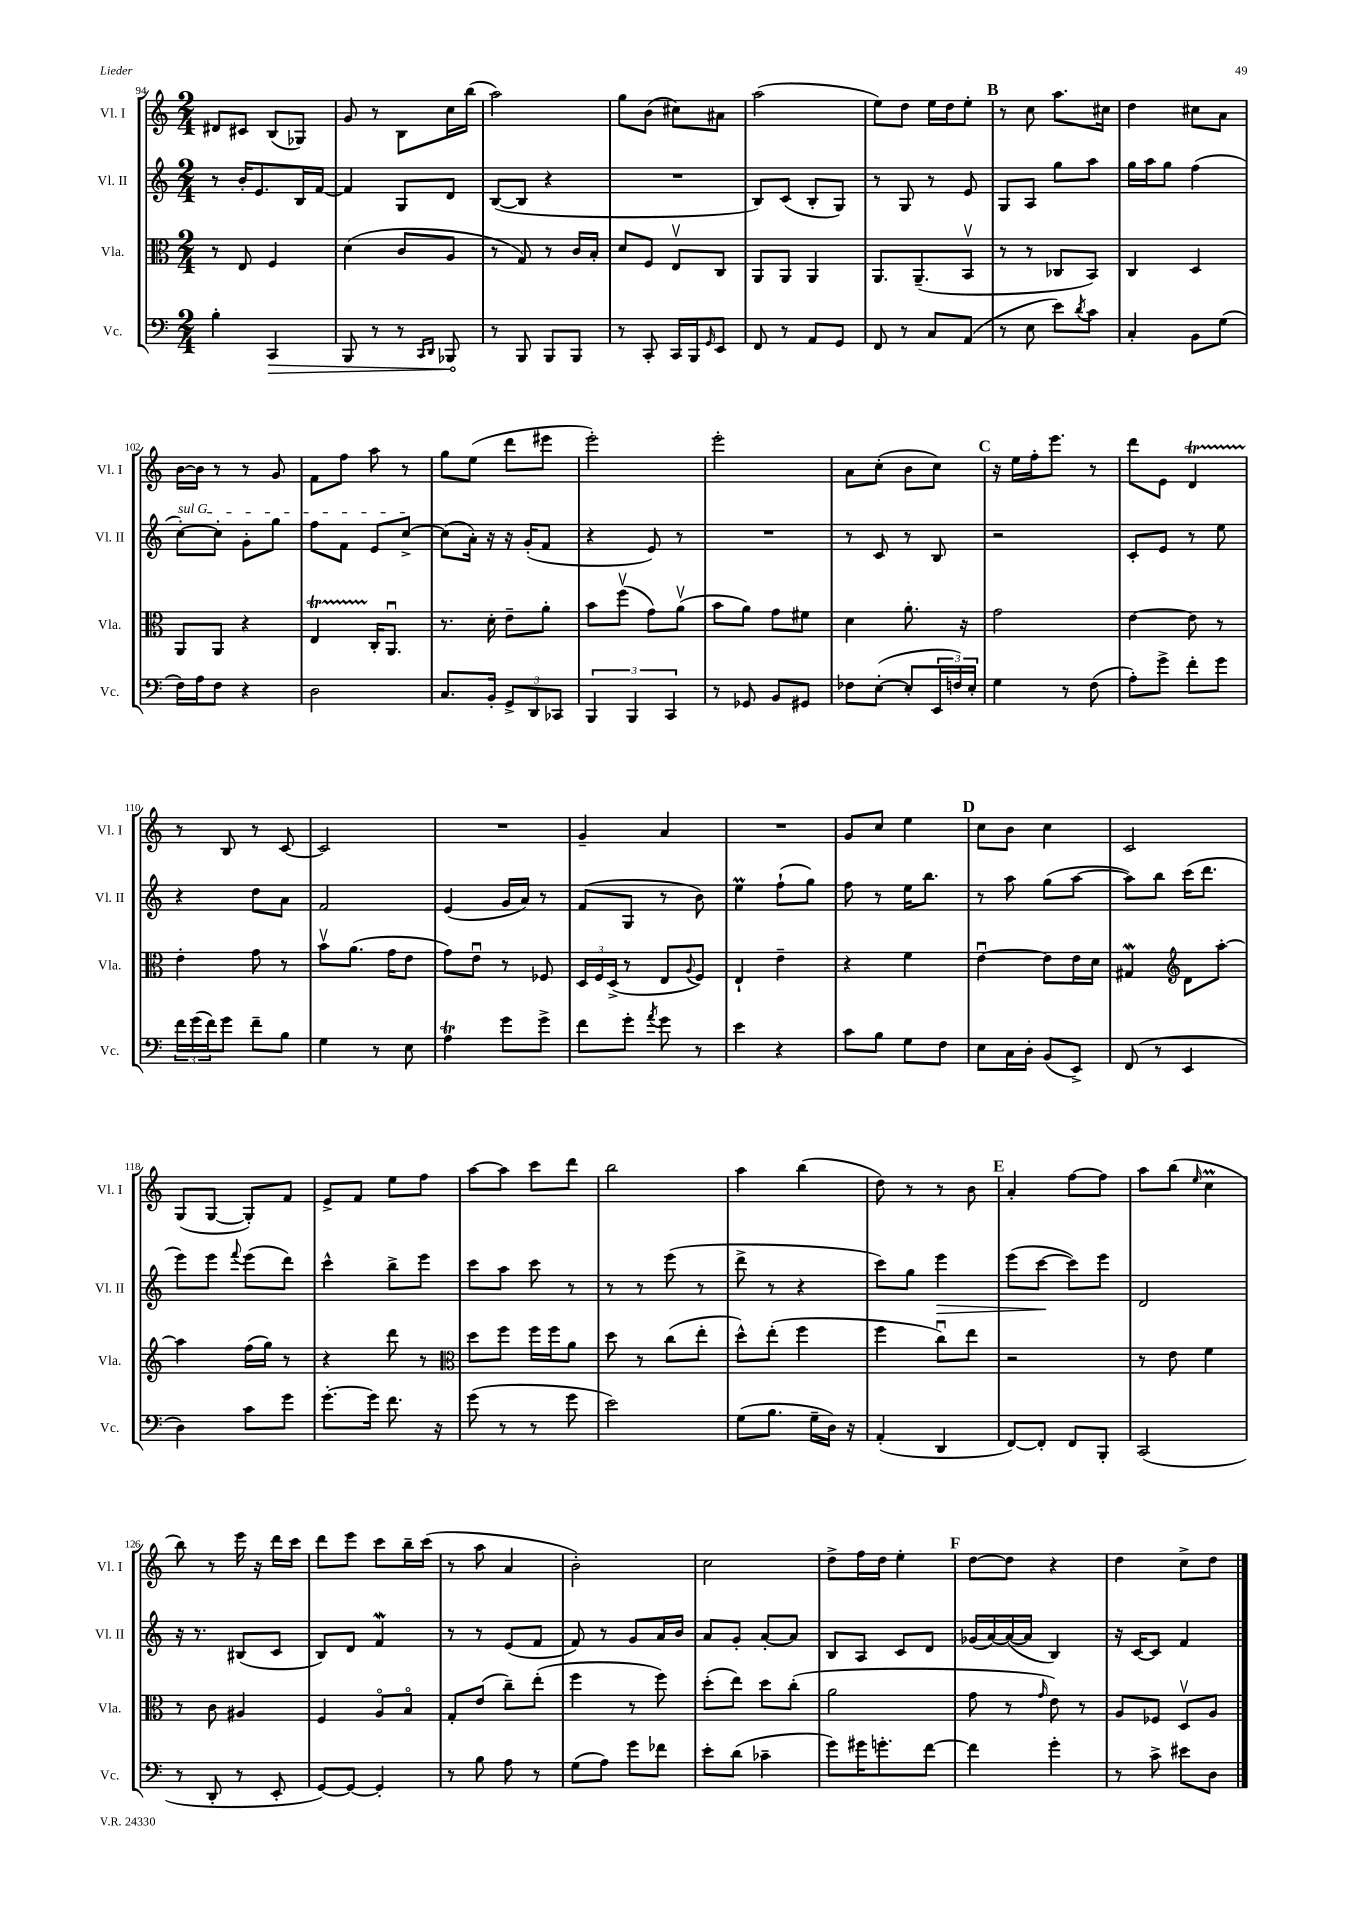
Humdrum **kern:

**kern	**kern	**kern	**kern
*staff4	*staff3	*staff2	*staff1
*clefF4	*clefC3	*clefG2	*clefG2
*k[]	*k[]	*k[]	*k[]
*M2/4	*M2/4	*M2/4	*M2/4
4B'	8r	8r	8d#
.	8E	16b'	8c#
.	.	8.e	.
4CC	4F	.	(8B
.	.	16B	8G-)
.	.	[16f	.
=	=	=	=
8BBB	(4d	4f]	8g
8r	.	.	8r
8r	8c	8G	8B
16qqCC	.	.	.
16qqDD	.	.	.
8BBB-	8A	8d	16cc
.	.	.	(16bb
=	=	=	=
8r	8r	([8B	2aa)
8BBB	8G)	8B]	.
8BBB	8r	4r	.
8BBB	16c	.	.
.	16B'	.	.
=	=	=	=
8r	8d	2r	8gg
8CC'	8F	.	(8b
16CC	8Ev	.	8cc#)
16BBB	.	.	.
16qqGG	.	.	.
8EE	8C	.	8a#
=	=	=	=
8FF	8AA	8B)	(2aa
8r	8AA	(8c	.
8AA	4AA	8B'	.
8GG	.	8G)	.
=	=	=	=
8FF	8.AA	8r	8ee)
8r	.	8G	8dd
.	(8.AA~	.	.
8C	.	8r	16ee
.	.	.	16dd
(8AA	8BBv	8e	8ee'
=	=	=	=
8r	8r	8G	8r
8E	8r	8A	8cc
8e)	8C-	8gg	8.aa
8qd	.	.	.
8c	8BB)	8aa	.
.	.	.	16cc#
=	=	=	=
4C'	4C	16gg	4dd
.	.	16aa	.
.	.	8gg	.
8BB	4D	(4ff	8cc#
(8G	.	.	8a
=	=	=	=
16F)	8AA	[8cc')	[16b
16A	.	.	16b]
8F	8AA	8cc']	8r
4r	4r	8g'	8r
.	.	8gg	8g
=	=	=	=
2D	4E	8ff	8f
.	.	8f	8ff
.	16C'	8e	8aa
.	8.AAu	.	.
.	.	[8cc^	8r
=	=	=	=
8.C	8.r	(8cc]	8gg
.	.	16a')	(8ee
16BB'	16d'	16r	.
12GG^	8e~	16r	8ddd
.	.	(16g'	.
12DD	.	.	.
.	8a'	8f	8eee#
12CC-	.	.	.
=	=	=	=
6BBB	8b	4r	2eee')
.	(8ffv	.	.
6BBB	.	.	.
.	8g)	8e)	.
6CC	.	.	.
.	(8av	8r	.
=	=	=	=
8r	8b	2r	2eee'
8GG-	8a)	.	.
8BB	8g	.	.
8GG#	8f#	.	.
=	=	=	=
8F-	4d	8r	8a
([8E'	.	8c	(8cc'
8E']	8.a'	8r	8b
24EE	.	8B	8cc)
24F)	.	.	.
.	16r	.	.
24E'	.	.	.
=	=	=	=
4G	2g	2r	16r
.	.	.	16ee
.	.	.	16ff'
.	.	.	8.eee
8r	.	.	.
(8F	.	.	8r
=	=	=	=
8A')	[4e	8c'	8ddd
8g^	.	8e	8e
8f'	8e]	8r	4d
8g	8r	8ee	.
=	=	=	=
24f	4e'	4r	8r
(24g	.	.	.
24f)	.	.	.
8g	.	.	8B
8f~	8g	8dd	8r
8B	8r	8a	[8c
=	=	=	=
4G	8bv	2f	2c]
.	(8.a	.	.
8r	.	.	.
.	16g	.	.
8E	8e	.	.
=	=	=	=
4A	8g)	(4e	2r
.	8eu	.	.
8g	8r	16g	.
.	.	16a)	.
8g^	8F-	8r	.
=	=	=	=
8f	24D	(8f	4g~
.	24F	.	.
.	(24D^	.	.
8g'	8r	8G	.
8qa	.	.	.
8g	8E	8r	4a
.	8qqA	.	.
8r	8F)	8b)	.
=	=	=	=
4e	4E`	4ee	2r
4r	4e~	(8ff`	.
.	.	8gg)	.
=	=	=	=
8c	4r	8ff	8g
8B	.	8r	8cc
8G	4f	16ee	4ee
.	.	8.bb	.
8F	.	.	.
=	=	=	=
8E	[4eu	8r	8cc
16C	.	8aa	8b
16D'	.	.	.
(8BB	8e]	(8gg	4cc
8EE^)	16e	[8aa	.
.	16d	.	.
=	=	=	=
(8FF	4G#	8aa])	2c
8r	.	8bb	.
*	*clefG2	*	*
4EE	8d	(16ccc	.
.	.	8.ddd	.
.	[8aa'	.	.
=	=	=	=
4D)	4aa]	8eee)	(8G
.	.	8eee	[8G
.	.	8qqfff	.
8c	(16ff	(8eee	8G'])
.	16gg)	.	.
8g	8r	8ddd)	8f
=	=	=	=
[8.g'	4r	4ccc^^	8e^
.	.	.	8f
16g]	.	.	.
8.f	8ddd	8bb^	8ee
.	8r	8eee	8ff
16r	.	.	.
=	=	=	=
*	*clefC3	*	*
(8g	8dd	8ccc	[8aa
8r	8ff	8aa	8aa]
8r	16ff	8ccc	8ccc
.	16ff	.	.
8g	8a	8r	8ddd
=	=	=	=
2e)	8dd	8r	2bb
.	8r	8r	.
.	(8cc	(8eee	.
.	8ee'	8r	.
=	=	=	=
(8G	8dd^^)	8ddd^	4aa
8.B	(8ee'	8r	.
.	4ff	4r	(4bb
16G~	.	.	.
16D)	.	.	.
16r	.	.	.
=	=	=	=
(4AA'	4ff	8ccc)	8dd)
.	.	8gg	8r
4DD	8ccu)	4eee	8r
.	8ee	.	8b
=	=	=	=
[8FF)	2r	(8eee	4a'
8FF']	.	[8ccc	.
8FF	.	8ccc])	[8ff
8BBB'	.	8eee	8ff]
=	=	=	=
(2CC	8r	2d	8aa
.	8e	.	(8bb
.	.	.	16qqee
.	4f	.	4cc
=	=	=	=
8r	8r	16r	8bb)
.	.	8.r	.
8DD'	8c	.	8r
8r	4A#	(8B#	16eee
.	.	.	16r
8EE'	.	8c	16ddd
.	.	.	16ccc
=	=	=	=
[8GG)	4F	8B)	8ddd
8GG_	.	8d	8eee
4GG']	8Ao	4f	8ccc
.	8Bo	.	16bb~
.	.	.	(16ccc
=	=	=	=
8r	8G'	8r	8r
8B	(8e	8r	8aa
8A	8cc~)	(8e	4a
8r	(8ee'	8f	.
=	=	=	=
(8G	4ff	8f)	2b')
8A)	.	8r	.
8g	8r	8g	.
8f-	8ff)	16a	.
.	.	16b	.
=	=	=	=
8e'	(8dd'	8a	2cc
(8d	8ee)	8g'	.
4c-~	8dd	[8a'	.
.	(8cc'	8a]	.
=	=	=	=
8g)	2a	8B	8dd^
16g#	.	8A	16ff
8.g'	.	.	16dd
.	.	8c	4ee'
[8f	.	8d	.
=	=	=	=
4f]	8g	(16g-	[8dd
.	.	[16a)	.
.	8r	(16a_	8dd]
.	.	16a]	.
.	16qqg	.	.
4g'	8e)	4B)	4r
.	8r	.	.
=	=	=	=
8r	8A	16r	4dd
.	.	[16c	.
8c^	8F-	8c]	.
8e#	8Dv	4f	8cc^
8D	8A	.	8dd
==	==	==	==
*-	*-	*-	*-
